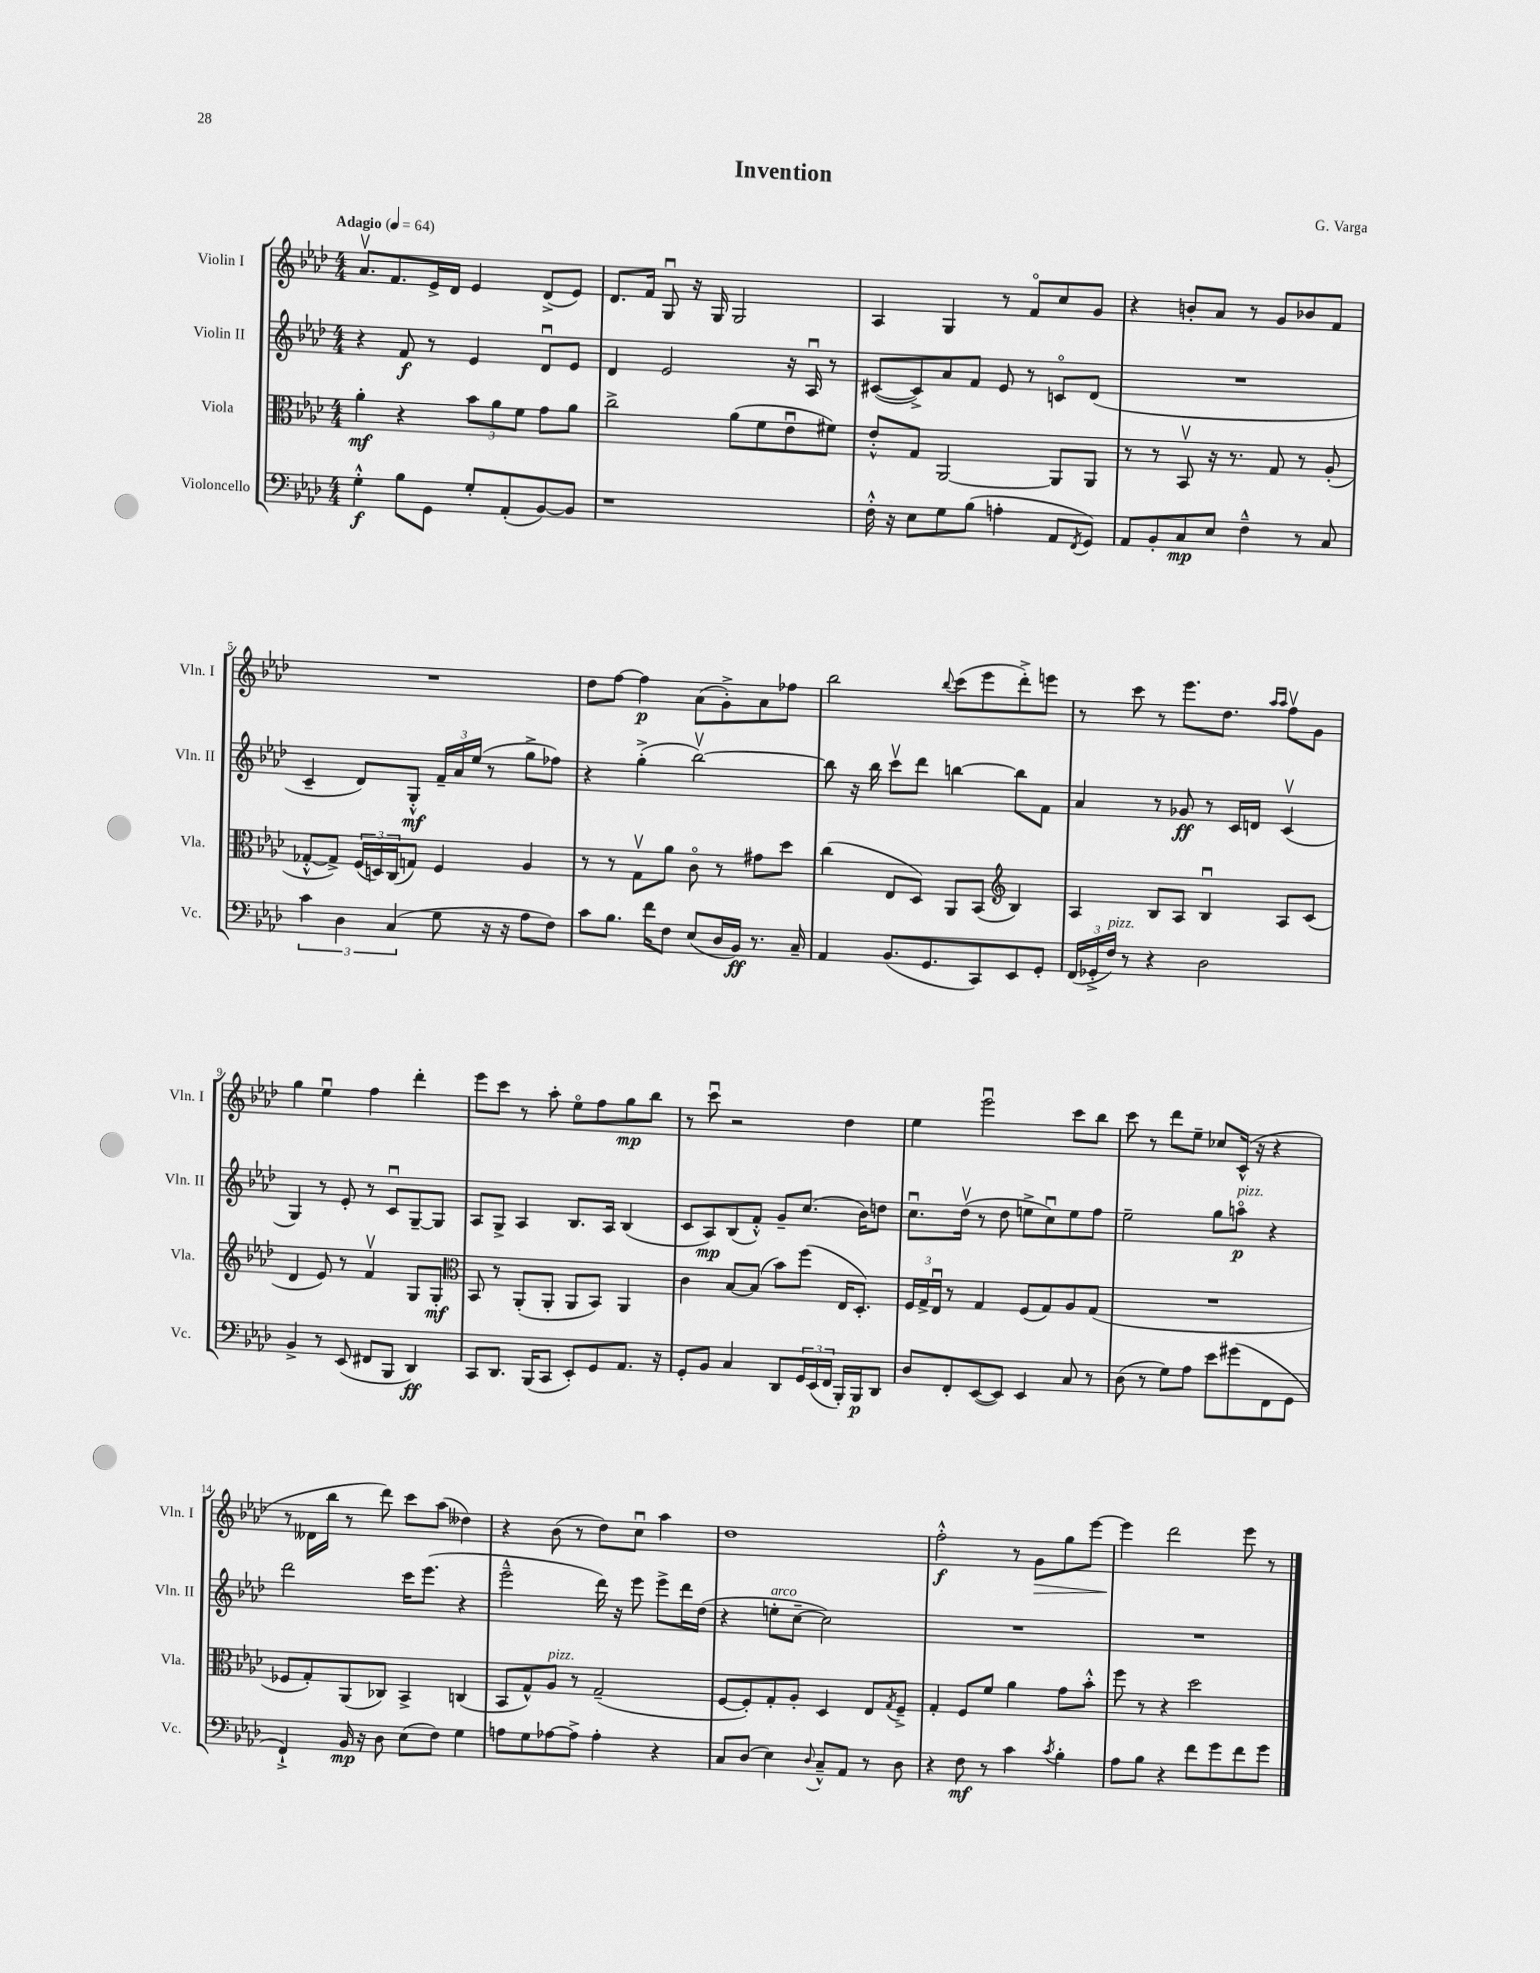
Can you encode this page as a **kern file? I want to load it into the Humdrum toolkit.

**kern	**dynam	**kern	**dynam	**kern	**dynam	**kern	**dynam
*part4	*part4	*part3	*part3	*part2	*part2	*part1	*part1
*staff4	*staff4	*staff3	*staff3	*staff2	*staff2	*staff1	*staff1
*I"Violoncello	*	*I"Viola	*	*I"Violin II	*	*I"Violin I	*
*I'Vc.	*	*I'Vla.	*	*I'Vln. II	*	*I'Vln. I	*
*clefF4	*	*clefC3	*	*clefG2	*	*clefG2	*
*k[b-e-a-d-]	*	*k[b-e-a-d-]	*	*k[b-e-a-d-]	*	*k[b-e-a-d-]	*
*M4/4	*	*M4/4	*	*M4/4	*	*M4/4	*
*MM64	*	*MM64	*	*MM64	*	*MM64	*
=1	=1	=1	=1	=1	=1	=1	=1
!	!	!	!	!	!	!LO:TX:a:B:t=Adagio	!
4G'^^\	f	4a-'\	mf	4r	.	8.a-v/L	.
.	.	.	.	.	.	8.f/	.
8B-\L	.	4r	.	8f/	f	.	.
8GG\J	.	.	.	8r	.	16e-^/L	.
.	.	.	.	.	.	16d-/JJ	.
8G'/L	.	12b-\L	.	4e-/	.	4e-/	.
.	.	12a-\	.	.	.	.	.
(8AA-'/	.	.	.	.	.	.	.
.	.	12f\J	.	.	.	.	.
[8BB-/)	.	8g\L	.	8d-u/L	.	(8d-^/L	.
8BB-/J]	.	8a-\J	.	8e-/J	.	8e-/J)	.
=2	=2	=2	=2	=2	=2	=2	=2
1r	.	2cc^\	.	4d-/	.	8.d-/L	.
.	.	.	.	.	.	16f/Jk	.
.	.	.	.	2e-/	.	8Gu/	.
.	.	.	.	.	.	16r	.
.	.	.	.	.	.	16G/	.
.	.	(8a-\L	.	.	.	2G/	.
.	.	8f\	.	.	.	.	.
.	.	8e-u\	.	16r	.	.	.
.	.	.	.	16A-u/	.	.	.
.	.	8f#X\J)	.	8r	.	.	.
=3	=3	=3	=3	=3	=3	=3	=3
16F'^^\	.	8e-'^^/L	.	([8c#X/L	.	4A-/	.
16r	.	.	.	.	.	.	.
8E-\L	.	8G/J	.	8c#^/])	.	.	.
8G\	.	[2AA-/	.	8a-/	.	4G/	.
(8B-\J	.	.	.	8f/J	.	.	.
4An'\	.	.	.	8e-/	.	8r	.
.	.	.	.	8r	.	8f/L	.
8AA-/L	.	8AA-/L]	.	8cn/L	.	8cc/	.
8qFF/	.	.	.	.	.	.	.
8GG/J)	.	8AA-/J	.	(8d-/J	.	8g/J	.
=4	=4	=4	=4	=4	=4	=4	=4
8AA-/L	.	8r	.	1r	.	4r	.
8BB-'/	.	8r	.	.	.	.	.
8C/	mp	8BB-v/	.	.	.	8bn'/L	.
8E-/J	.	16r	.	.	.	8a-/J	.
.	.	8.r	.	.	.	.	.
4F~^^\	.	.	.	.	.	8r	.
.	.	8G/	.	.	.	8g/L	.
8r	.	8r	.	.	.	8b-X/	.
8C/	.	(8A-'/	.	.	.	8f/J	.
!!LO:LB:g=z
=5	=5	=5	=5	=5	=5	=5	=5
6c\	.	[8G-X'^^/L	.	4c~/	.	1r	.
.	.	8G-^/J])	.	.	.	.	.
6D-\	.	.	.	.	.	.	.
.	.	(24F/LL	.	8d-/L)	.	.	.
.	.	24Dn/)	.	.	.	.	.
(6C/	.	(24C/J	.	.	.	.	.
.	.	8Gn/J)	.	8G'^^/J	mf	.	.
8G\	.	4F/	.	24f~/LL	.	.	.
.	.	.	.	24a-/	.	.	.
.	.	.	.	(24ee-/JJ	.	.	.
16r	.	.	.	8r	.	.	.
16r	.	.	.	.	.	.	.
8A-\L	.	4A-/	.	8gg^\L	.	.	.
8F\J)	.	.	.	8ff-X\J)	.	.	.
=6	=6	=6	=6	=6	=6	=6	=6
8c\L	.	8r	.	4r	.	8dd-\L	.
8.B-\J	.	8r	.	.	.	[8ff\J	.
.	.	8Gv\L	.	(4gg'^\	.	4ff\]	p
16f\KL	.	.	.	.	.	.	.
8F\J	.	8a-\J	.	.	.	.	.
(8E-/L	.	8c\	.	[2bb-v\)	.	(8a-\L	.
16D-/L	.	8r	.	.	.	8g'^\)	.
16BB-/JJ)	ff	.	.	.	.	.	.
8.r	.	8g#X\L	.	.	.	8a-\	.
.	.	8dd-\J	.	.	.	8ff-X\J	.
16C~/	.	.	.	.	.	.	.
=7	=7	=7	=7	=7	=7	=7	=7
4AA-/	.	(4cc\	.	8bb-\]	.	2bb-\	.
.	.	.	.	16r	.	.	.
.	.	.	.	16bb-\	.	.	.
(8.BB-/L	.	8E-/L	.	8cccv\L	.	.	.
.	.	8D-/J)	.	8ddd-\J	.	.	.
8.GG/	.	.	.	.	.	.	.
.	.	.	.	.	.	8qqbb-/	.
.	.	8AA-/L	.	[4bbn\	.	(8ccc\L	.
8CC/)	.	(8BB-/J	.	.	.	8eee-\	.
*	*	*clefG2	*	*	*	*	*
8EE-/	.	4B-/)	.	8bb\L]	.	8ddd-'^\)	.
8GG'/J	.	.	.	8f\J	.	8eeen\J	.
=8	=8	=8	=8	=8	=8	=8	=8
(24FF/LL	.	4A-/	.	4a-/	.	8r	.
24GG-X'^/	.	.	.	.	.	.	.
!LO:TX:a:i:t=pizz.	!	!	!	!	!	!	!
24F/JJ)	.	.	.	.	.	.	.
8r	.	.	.	.	.	8ccc\	.
4r	.	8B-/L	.	8r	.	8r	.
.	.	8A-/J	.	8g-X/	ff	8.eee-\L	.
2D-\	.	4B-u/	.	8r	.	.	.
.	.	.	.	.	.	8.dd-\J	.
.	.	.	.	16c/LL	.	.	.
.	.	.	.	16dn/JJ	.	.	.
.	.	.	.	.	.	16qqaa-/LL	.
.	.	.	.	.	.	16qqaa-/JJ	.
.	.	8A-/L	.	(4cv/	.	8ffv\L	.
.	.	(8c/J	.	.	.	8g\J	.
!!LO:LB:g=z
=9	=9	=9	=9	=9	=9	=9	=9
4BB-^/	.	4d-/	.	4G/)	.	4gg\	.
8r	.	8e-/)	.	8r	.	4ee-u\	.
(8EE-/	.	8r	.	8e-'/	.	.	.
8FF#X/L	.	4fv/	.	8r	.	4ff\	.
8BBB-/J	.	.	.	8cu/L	.	.	.
4DD-/)	ff	8G/L	.	[8G~/	.	4ddd-'\	.
.	.	8G'/J	mf	8G/J]	.	.	.
=10	=10	=10	=10	=10	=10	=10	=10
*	*	*clefC3	*	*	*	*	*
8CC/L	.	8BB-/	.	8A-/L	.	8eee-\L	.
8.DD-/J	.	8r	.	8G^/J	.	8ccc\J	.
.	.	(8AA-'/L	.	4A-/	.	8r	.
(16BBB-/KL	.	.	.	.	.	.	.
8CC/J	.	8AA-'/J	.	.	.	8aa-'\	.
8EE-'/L)	.	8AA-/L	.	8.B-/L	.	8ee-\L	.
8GG/	.	8BB-/J)	.	.	.	8ff\	.
.	.	.	.	16A-/Jk	.	.	.
8.AA-/J	.	4AA-/	.	(4B-/	.	8gg\	mp
.	.	.	.	.	.	8bb-\J	.
16r	.	.	.	.	.	.	.
=11	=11	=11	=11	=11	=11	=11	=11
8GG'/L	.	4c\	.	8c/L	.	8r	.
8BB-/J	.	.	.	8A-/)	mp	8cccu\	.
4C/	.	[8B-/L	.	(8B-/	.	2r	.
.	.	(8B-/J]	.	8f'^^/J)	.	.	.
8DD-/L	.	8b-\L)	.	8g~/L	.	.	.
24GG/L	.	(8ff\J	.	(8.cc/J	.	.	.
(24EE-/	.	.	.	.	.	.	.
24FF/JJ	.	.	.	.	.	.	.
16BBB-'/LL)	.	16E-/KL	.	.	.	4dd-\	.
16BBB-/J	p	8.D-'/J)	.	16b-\KL)	.	.	.
8DD-/J	.	.	.	8ddn\J	.	.	.
=12	=12	=12	=12	=12	=12	=12	=12
8D-/L	.	24F/LL	.	8.ccu\L	.	4ee-\	.
.	.	24G^/	.	.	.	.	.
.	.	24E-u/JJ	.	.	.	.	.
8FF'/	.	8r	.	.	.	.	.
.	.	.	.	(16dd-v\Jk	.	.	.
([8EE-/	.	4G/	.	8r	.	2eee-u\	.
8EE-/J])	.	.	.	8dd-\	.	.	.
4EE-/	.	(8F/L	.	8een^\L	.	.	.
.	.	8G/)	.	8ccu\)	.	.	.
8C/	.	8A-/	.	8ee\	.	8ccc\L	.
8r	.	(8G/J	.	8ff\J	.	8bb-\J	.
=13	=13	=13	=13	=13	=13	=13	=13
(8D-\	.	1r	.	2ee-~\	.	8ccc\	.
8r	.	.	.	.	.	8r	.
8G\L)	.	.	.	.	.	8ddd-\L	.
8A-\J	.	.	.	.	.	8ee-~\J	.
8e-\L	.	.	.	8gg\L	.	8cc-X/L	.
!	!	!	!	!LO:TX:a:i:t=pizz.	!	!	!
(8g#X\	.	.	.	8aan\J	p	(16c^^/Jk	.
.	.	.	.	.	.	16r	.
8FF\	.	.	.	4r	.	4r	.
8GG\J	.	.	.	.	.	.	.
!!LO:LB:g=z
=14	=14	=14	=14	=14	=14	=14	=14
4FF`^/)	.	8F-X/L	.	2ddd-\	.	8r	.
.	.	8G'/)	.	.	.	16d--X\LL	.
.	.	.	.	.	.	16bb-\JJ	.
16BB-/	mp	(8AA-/	.	.	.	8r	.
16r	.	.	.	.	.	.	.
8D-\	.	8C-X/J)	.	.	.	8ddd-\)	.
(8E-\L	.	4BB-^/	.	16ccc\KL	.	8ccc\L	.
.	.	.	.	(8.eee-\J	.	.	.
8F\J)	.	.	.	.	.	(8aa-\J	.
4G\	.	(4Cn/	.	4r	.	4dd--X\)	.
=15	=15	=15	=15	=15	=15	=15	=15
8An\L	.	8BB-/L	.	2eee-~^^\	.	4r	.
8G\	.	8G^^/)	.	.	.	.	.
!	!	!LO:TX:a:i:t=pizz.	!	!	!	!	!
[8A-X\	.	8A-/J	.	.	.	(8b-\	.
8A-^\J]	.	8r	.	.	.	8r	.
4A-'\	.	(2G~/	.	16ddd-\)	.	8dd-\L)	.
.	.	.	.	16r	.	.	.
.	.	.	.	8eee-\	.	8ccu\J	.
4r	.	.	.	8eee-^\L	.	4aa-\	.
.	.	.	.	16ddd-\L	.	.	.
.	.	.	.	(16dd-\JJ	.	.	.
=16	=16	=16	=16	=16	=16	=16	=16
8C/L	.	[8F/L	.	4r	.	1dd-	.
(8D-/J	.	8F'/])	.	.	.	.	.
!	!	!	!	!LO:TX:a:i:t=arco	!	!	!
4E-\)	.	8G'/	.	8een'\L	.	.	.
.	.	8A-'/J	.	[8cc~\J	.	.	.
8qqD-/	.	.	.	.	.	.	.
8C~^^/L	.	4D-/	.	2cc\])	.	.	.
8AA-/J	.	.	.	.	.	.	.
8r	.	8E-/L	.	.	.	.	.
.	.	8qG/	.	.	.	.	.
8D-\	.	8F~^/J	.	.	.	.	.
=17	=17	=17	=17	=17	=17	=17	=17
4r	.	4G'/	.	1r	.	2ff'^^\	f
8F\	mf	8F/L	.	.	.	.	.
8r	.	8f/J	.	.	.	.	.
4c\	.	4a-\	.	.	.	8r	.
!	!	!	!	!	!	!	!LO:HP:b
.	.	.	.	.	.	8g\L	>
8qc/	.	.	.	.	.	.	.
4B-'\	.	8g\L	.	.	.	8gg\	.
.	.	8b-'^^\J	.	.	.	[8eee-\J	.
=18	=18	=18	=18	=18	=18	=18	=18
8A-\L	.	8ff\	.	1r	.	4eee-\]	.
8B-\J	.	8r	.	.	.	.	.
4r	.	4r	.	.	.	2ddd-\	]
8f\L	.	2dd-\	.	.	.	.	.
8g\	.	.	.	.	.	.	.
8f\	.	.	.	.	.	8eee-\	.
8g\J	.	.	.	.	.	8r	.
==	==	==	==	==	==	==	==
*-	*-	*-	*-	*-	*-	*-	*-
